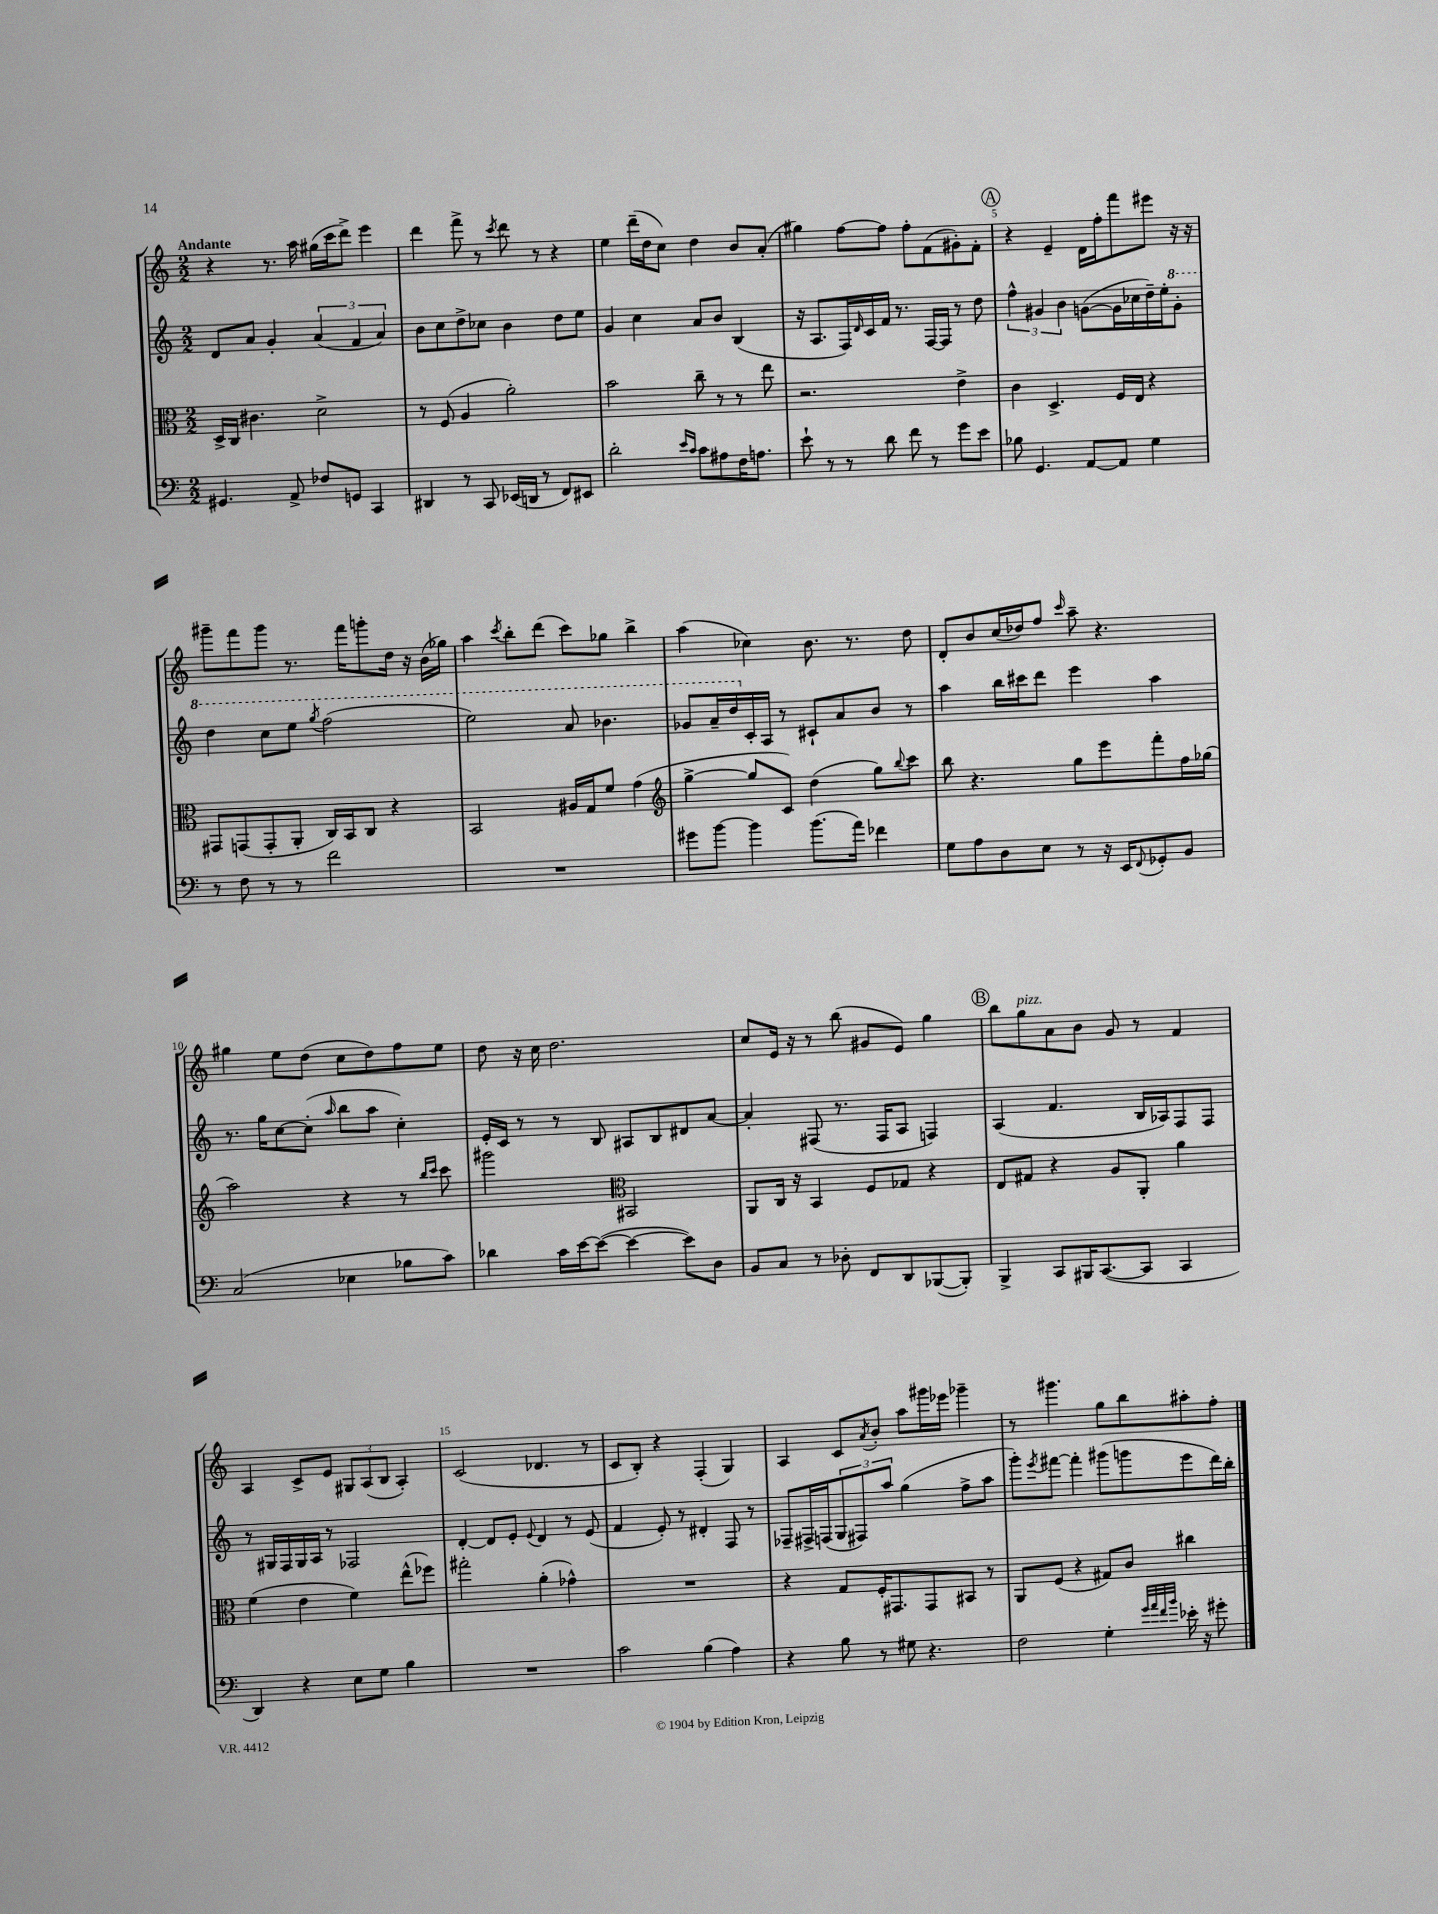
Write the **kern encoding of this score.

**kern	**kern	**kern	**kern
*staff4	*staff3	*staff2	*staff1
*clefF4	*clefC3	*clefG2	*clefG2
*k[]	*k[]	*k[]	*k[]
*M2/2	*M2/2	*M2/2	*M2/2
4.GG#	16D^	8d	4r
.	16C	.	.
.	4.c#	8a	.
.	.	4g'	8.r
8AA^	.	.	.
.	.	.	16aa
8F-	2d^	(6a	(16gg#
.	.	.	16ccc
8GG	.	.	8ddd^)
.	.	6f	.
4CC	.	.	4eee
.	.	6a)	.
=	=	=	=
4DD#	8r	8b	4ddd
.	(8F	8cc	.
8r	4A	8dd^	8fff^
8CC	.	8cc-	8r
.	.	.	8qccc
(16EE-	2a')	4b	8ddd
16DD	.	.	.
8r	.	.	8r
8FF)	.	8dd	4r
8EE#	.	8ee	.
=	=	=	=
2d'	2b	4g	4ee
.	.	4cc	(16ddd~
.	.	.	16dd
.	.	.	8cc)
16qqe	.	.	.
16qqc	.	.	.
8c	8cc~	8a	4dd
8A#	8r	8b	.
16F	8r	(4B	8b
8.A	.	.	.
.	8ee	.	(8a'
=	=	=	=
8e`	2.r	16r	4gg#)
.	.	8.A	.
8r	.	.	.
8r	.	16F)	[8ff
.	.	16qqd	.
.	.	16c	.
8d	.	16f	8ff]
.	.	8.r	.
8f	.	.	8ff'
8r	.	[16F	(8f
.	.	16F]	.
8g	4e^	8r	8g#')
8e	.	8dd	8f'
=	=	=	=
8B-	4c	6ff^^	4r
4.GG	.	.	.
.	.	6g#	.
.	4.D^	.	4e~
.	.	6b	.
[8AA	.	([8g	16d
.	.	.	16ff'
8AA]	16F	16g]	8fff
.	16E	16cc-	.
4G	4r	16dd~)	8eee#
.	.	16ee'	.
.	.	8gg'	16r
.	.	.	16r
=	=	=	=
8r	8GG#	4ddd	8ggg#~
8F	(8GG	.	8fff
8r	8GG'	8ccc	8ggg#
8r	8AA'	8eee	8.r
.	.	8qggg	.
2f	16C)	(2fff	.
.	16BB	.	16fff
.	8C	.	8ggg'
.	4r	.	16dd
.	.	.	16r
.	.	.	(16b
.	.	.	16gg-)
=	=	=	=
1r	2BB	2eee)	4aa
.	.	.	8qccc
.	.	.	8bb'
.	.	.	(8ddd
.	16A#	8aa	8ccc)
.	16G	.	.
.	8f	4.bb-	8gg-
.	(4g	.	4bb^
=	=	=	=
*	*clefG2	*	*
8g#	[4gg^	8gg-	(4aa
[8b	.	16aa~	.
.	.	16ddd	.
4b]	8gg]	16c'	4cc-)
.	.	16A	.
.	8c)	8r	.
(8.b	(4dd	8c#`	8.b
.	.	8a	.
16a)	.	.	8.r
4f-	8gg)	8b	.
.	8qqbb	.	.
.	8ccc	8r	8dd
=	=	=	=
8G	8bb	4aa	8d'
8A	4.r	.	8b
8D	.	16bb	(16cc
.	.	16ccc#	16dd-)
8E	.	8ddd	8ff
.	.	.	16qqccc
8r	8gg	4eee	8aa~
16r	8eee	.	4.r
16EE	.	.	.
8qqFF	.	.	.
8GG-'	8fff'	4aa	.
8BB	16ff	.	.
.	(16gg-	.	.
=	=	=	=
(2C	2aa)	8.r	4gg#
.	.	16gg	.
.	.	[8cc	8ee
.	.	(8cc']	(8dd
.	.	16qqaa	.
4E-	4r	8bb	8cc
.	.	8aa	8dd)
8B-	8r	4cc')	8ff
.	16qqbb	.	.
.	16qqccc	.	.
8c)	8ccc	.	8ee
=	=	=	=
4d-	2ggg#	16e'	8dd
.	.	16c	.
.	.	8r	16r
.	.	.	16cc
16c	.	8r	2.dd
[16e	.	.	.
(8e_	.	8B	.
*	*clefC3	*	*
4e_	2BB#	8A#	.
.	.	8B	.
8e])	.	8d#	.
8D	.	[8a	.
=	=	=	=
8BB	8AA	4a']	8cc
8C	16C	.	16e
.	16r	.	16r
8r	4BB	(8F#	8r
8D-'	.	8.r	(8bb
8FF	8F	.	8g#
.	.	16F#	.
8DD	8G-	8A	8e)
([8BBB-	4r	4F)	4gg
8BBB-'])	.	.	.
=	=	=	=
4BBB^	8E	(4A	8bb
.	8G#	.	8gg
8CC	4r	4.f	8a
16BBB#	.	.	8b
([8.CC	.	.	.
.	8A	.	8g
8CC]	8AA'	16B	8r
.	.	16A-)	.
4CC	4a	8F	4f
.	.	8F	.
=	=	=	=
4DD)	(4f	8r	4A
.	.	16G#	.
.	.	16F	.
4r	4e	16G#	8c^
.	.	16A	.
.	.	8r	8e
8E	4f)	2F-	12G#
.	.	.	(12A
8G	.	.	.
.	.	.	12B
4B	(8ee^^	.	4A')
.	8ff-)	.	.
=	=	=	=
1r	2gg#'	[4d'	(2c
.	.	8d]	.
.	.	8e'	.
.	.	8qqe	.
.	(4a'	4d	4.d-
.	4g-^^)	8r	.
.	.	(8e	8r
=	=	=	=
2c	1r	4f	8c
.	.	.	8B')
.	.	8e')	4r
.	.	8r	.
(4B	.	4d#'	(4F'
4A)	.	8F	4G)
.	.	8r	.
=	=	=	=
4r	4r	8F-~	4A
.	.	16F#^	.
.	.	(16F	.
8B	8G	12G	8c
.	.	12F#)	.
.	.	.	8qa
8r	16F'	.	8b'
.	.	12aa	.
.	8.GG#	.	.
8G#	.	(4gg	8aa
4.r	8GG#	.	16ggg#
.	.	.	16eee-
.	8BB#	8ff^	4ggg-~
.	8r	8aa	.
=	=	=	=
2F	8AA	8ggg')	8r
.	.	8qeee	.
.	(8F	[8fff#	4.ggg#
.	4r	4fff#']	.
4G'	8G#)	(8ggg#	8gg
.	8c	8ggg	8bb
32qqg	.	.	.
32qqa	.	.	.
32qqf	.	.	.
32qqb	.	.	.
16e-'	4cc#	8eee	8aa#'
16r	.	.	.
8g#'	.	16ddd)	8ff'
.	.	16bb'	.
==	==	==	==
*-	*-	*-	*-
